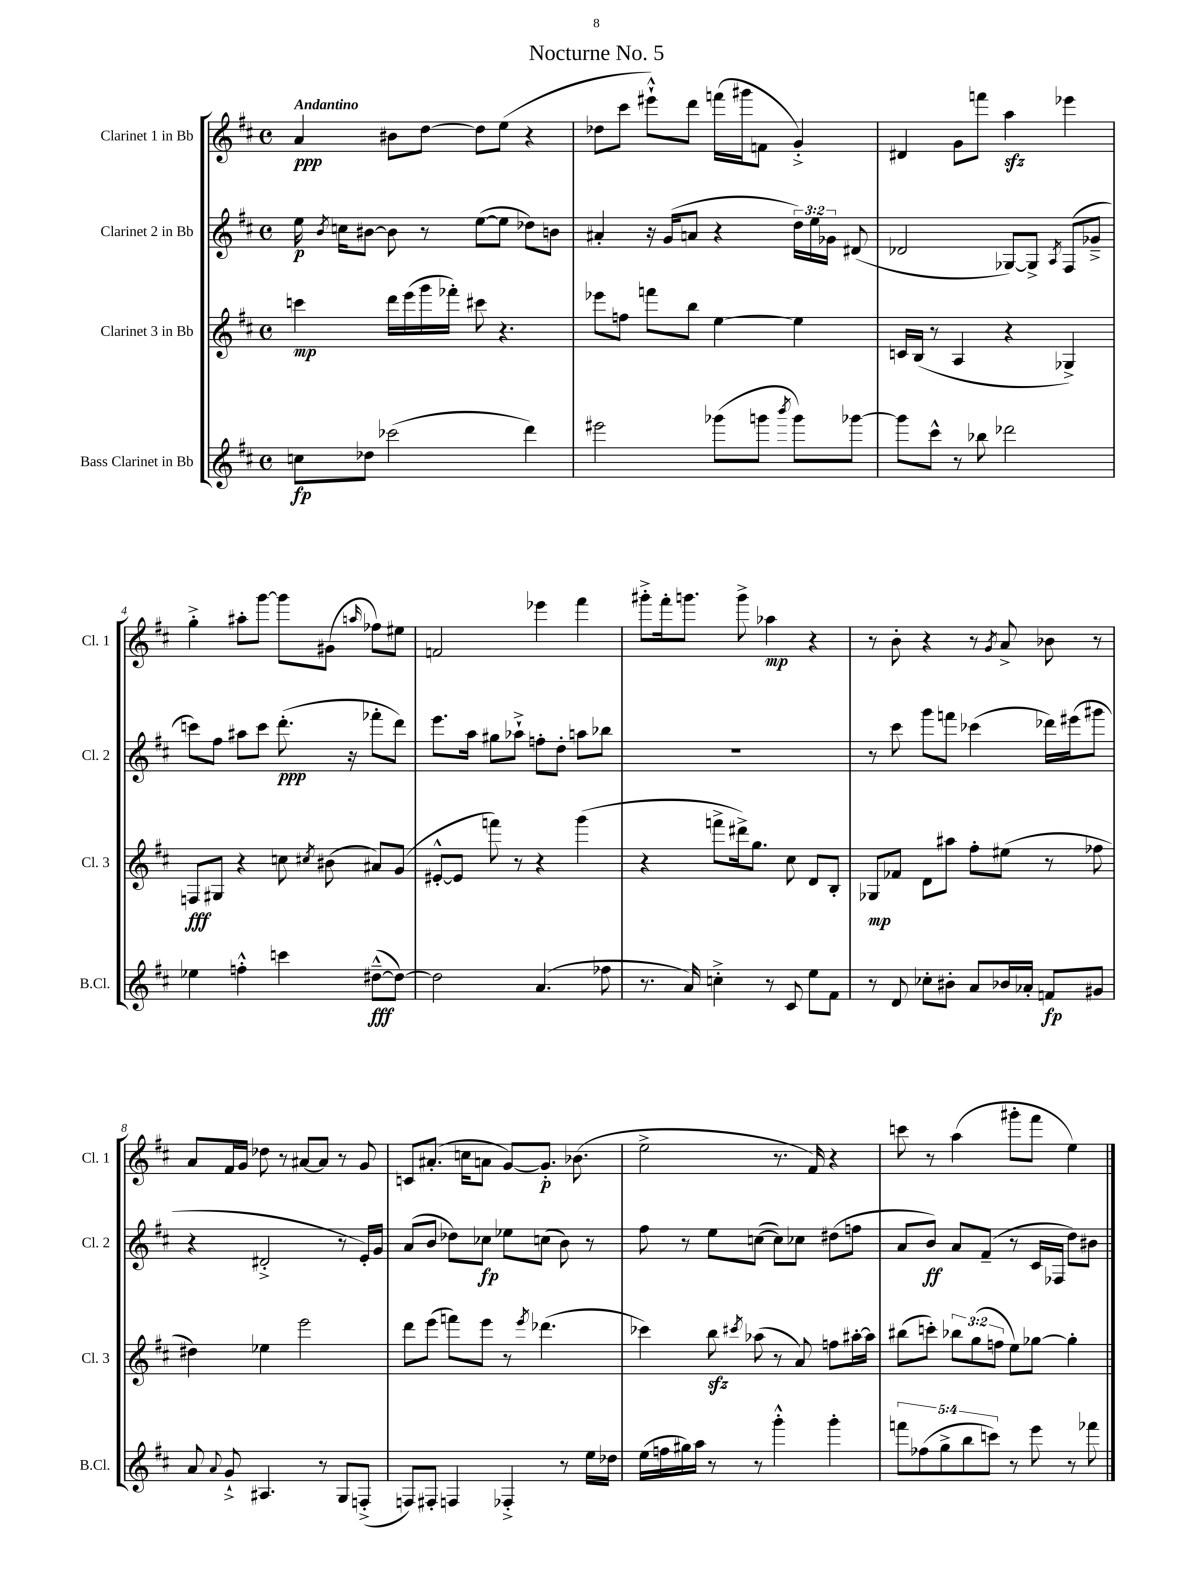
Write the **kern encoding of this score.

**kern	**dynam	**kern	**dynam	**kern	**dynam	**kern	**dynam
*part4	*part4	*part3	*part3	*part2	*part2	*part1	*part1
*staff4	*staff4	*staff3	*staff3	*staff2	*staff2	*staff1	*staff1
*I"Bass Clarinet in Bb	*	*I"Clarinet 3 in Bb	*	*I"Clarinet 2 in Bb	*	*I"Clarinet 1 in Bb	*
*I'B.Cl.	*	*I'Cl. 3	*	*I'Cl. 2	*	*I'Cl. 1	*
*clefG2	*	*clefG2	*	*clefG2	*	*clefG2	*
*k[f#c#]	*	*k[f#c#]	*	*k[f#c#]	*	*k[f#c#]	*
*M4/4	*	*M4/4	*	*M4/4	*	*M4/4	*
*met(c)	*	*met(c)	*	*met(c)	*	*met(c)	*
=1	=1	=1	=1	=1	=1	=1	=1
!	!	!	!	!	!	!LO:TX:a:B:t=Andantino	!
8ccn\L	fp	4cccn\	mp	16ee\	p	4a/	ppp
.	.	.	.	8qb/	.	.	.
.	.	.	.	16ccn\KL	.	.	.
8dd-X\J	.	.	.	[8b#X\J	.	.	.
(2ccc-X\	.	16ddd\LL	.	8b#\]	.	8b#X\L	.
.	.	(16eee\	.	.	.	.	.
.	.	16ggg\	.	8r	.	[8dd\J	.
.	.	16fff-X'\JJ)	.	.	.	.	.
.	.	8ccc#X\	.	([8ee\L	.	8dd\L]	.
.	.	4.r	.	8ee\J]	.	(8ee\J	.
4ddd\)	.	.	.	8dd-X\L)	.	4r	.
.	.	.	.	8bn\J	.	.	.
=2	=2	=2	=2	=2	=2	=2	=2
2eee#X\	.	8eee-X\L	.	4a#X'/	.	8dd-X\L	.
.	.	8ffn\J	.	.	.	8ccc#\J	.
.	.	8fffn\L	.	16r	.	8eee#X`^^\L)	.
.	.	.	.	(16g/KL	.	.	.
.	.	8bb\J	.	8an/J	.	8ddd\J	.
(8ggg-X\L	.	[4ee\	.	4r	.	(16fffn\LL	.
.	.	.	.	.	.	16ggg#X\J	.
8gggn\J	.	.	.	.	.	8fn\J	.
8qbbb/	.	.	.	.	.	.	.
8ggg\L)	.	4ee\]	.	24dd\LL)	.	4g'^/)	.
.	.	.	.	24ee\	.	.	.
.	.	.	.	24g-X\JJ	.	.	.
[8ggg-X\J	.	.	.	(8d#X/	.	.	.
=3	=3	=3	=3	=3	=3	=3	=3
8ggg-\L]	.	16cn/LL	.	2d-X/	.	4d#X/	.
.	.	(16B/JJ	.	.	.	.	.
8ccc#^^\J	.	8r	.	.	.	.	.
8r	.	4A/	.	.	.	8g\L	.
8bb-X\	.	.	.	.	.	8fffn\J	.
2ddd-X\	.	4r	.	[8G-X/L)	.	4aazz\	.
.	.	.	.	8G-^/J]	.	.	.
.	.	.	.	8qA/	.	.	.
.	.	4G-X^/)	.	(8F#/L	.	4eee-X\	.
.	.	.	.	8g-X~^/J	.	.	.
!!LO:LB:g=z
=4	=4	=4	=4	=4	=4	=4	=4
4ee-X\	.	8Fn/L	fff	8cccn\L)	.	4gg'^\	.
.	.	8G#X/J	.	8ff#\J	.	.	.
4ffn'^^\	.	4r	.	8aa#X\L	.	8aa#X'\L	.
.	.	.	.	8ccc\J	.	[8ggg\J	.
4cccn\	.	8ccn\	.	(8.ddd'\	ppp	8ggg\L]	.
.	.	8qcc#X/	.	.	.	.	.
.	.	(8b#X\	.	.	.	(8g#X\J	.
.	.	.	.	16r	.	.	.
.	.	.	.	.	.	16qqaan/	.
([8dd#X~^^\L	fff	8a#X/L)	.	8fff-X'\L	.	8ff-X\L)	.
8dd#\J_)	.	(8g/J	.	8ddd\J)	.	8ee#X\J	.
=5	=5	=5	=5	=5	=5	=5	=5
2dd#\]	.	[8e#X'^^/L	.	8.eee\L	.	2fn/	.
.	.	8e#/J]	.	.	.	.	.
.	.	.	.	16aa\Jk	.	.	.
.	.	8fffn\)	.	8gg#X\L	.	.	.
.	.	8r	.	8aa-X`^\J	.	.	.
(4.a/	.	4r	.	8ffn'\L	.	4eee-X\	.
.	.	.	.	8dd'\J	.	.	.
.	.	(4ggg\	.	8aan\L	.	4fff#\	.
8ff-X\	.	.	.	8bb-X\J	.	.	.
=6	=6	=6	=6	=6	=6	=6	=6
8.r	.	4r	.	1r	.	8ggg#X'^\L	.
.	.	.	.	.	.	16fff#'\k	.
16a/)	.	.	.	.	.	8.gggn\J	.
4ccn'^\	.	8fffn^\L	.	.	.	.	.
.	.	16ddd#X^\k)	.	.	.	8ggg^\	.
.	.	8.gg\J	.	.	.	.	.
8r	.	.	.	.	.	4aa-X\	mp
8c#/	.	8cc#\	.	.	.	.	.
8ee\L	.	8d/L	.	.	.	4r	.
8f#\J	.	8B'/J	.	.	.	.	.
=7	=7	=7	=7	=7	=7	=7	=7
8r	.	8G-X/L	mp	8r	.	8r	.
8d/	.	8f-X/J	.	8ccc#\	.	8b'\	.
8cc-X'\L	.	8d\L	.	8ggg\L	.	4r	.
8b#X'\J	.	8aa#X\J	.	8fffn\J	.	.	.
8a/L	.	8ff#'\L	.	(4ccc-X\	.	8r	.
.	.	.	.	.	.	8qg/	.
16b-X/L	.	(8ee#X\J	.	.	.	8a^/	.
16a-X'/JJ	.	.	.	.	.	.	.
8fn/L	fp	8r	.	16ddd-X\LL)	.	8b-X\	.
.	.	.	.	(16eee#X\J	.	.	.
8g#X/J	.	8ff-X\	.	8ggg#X\J	.	8r	.
!!LO:LB:g=z
=8	=8	=8	=8	=8	=8	=8	=8
8a/	.	4dd#X\)	.	4r	.	8a/L	.
8qqa/	.	.	.	.	.	.	.
8g`^/	.	.	.	.	.	16f#/L	.
.	.	.	.	.	.	16g/JJ	.
4.A#X/	.	4ee-X\	.	2d#X'^/	.	8dd-X\	.
.	.	.	.	.	.	8r	.
.	.	2eee\	.	.	.	[8a#X/L	.
8r	.	.	.	.	.	8a#/J]	.
8G/L	.	.	.	8r	.	8r	.
(8Fn'^/J	.	.	.	16e'/LL)	.	8g/	.
.	.	.	.	16g/JJ	.	.	.
=9	=9	=9	=9	=9	=9	=9	=9
8Fn/L)	.	8ddd\L	.	(8a/L	.	8cn/L	.
8F#X'/J	.	(8eee\J	.	8b/J	.	(8.a#X'/J	.
4Fn/	.	8fffn\L)	.	8dd-X\L)	.	.	.
.	.	.	.	.	.	16ccn\KL	.
.	.	8eee\J	.	8cc-X\J	fp	8an\J	.
4F-X'^/	.	8r	.	8ee-X\L	.	[8g/L)	.
.	.	8qeee/	.	.	.	.	.
.	.	(4.ddd-X\	.	(8ccn\J	.	8.g'/J]	p
8r	.	.	.	8b\)	.	.	.
.	.	.	.	.	.	(8.b-X\	.
16ee\LL	.	.	.	8r	.	.	.
16dd-X\JJ	.	.	.	.	.	.	.
=10	=10	=10	=10	=10	=10	=10	=10
(16ee\LL	.	4ccc-X\)	.	8ff#\	.	2ee^\	.
16ffn\	.	.	.	.	.	.	.
16gg#X\)	.	.	.	8r	.	.	.
16aa\JJ	.	.	.	.	.	.	.
8r	.	8bbzz\	.	8ee\L	.	.	.
.	.	8qccc#X/	.	.	.	.	.
8r	.	(8aa-X\	.	([8ccn\J	.	.	.
4ggg'^^\	.	8r	.	8cc\L])	.	8.r	.
.	.	8a/)	.	8cc-X\J	.	.	.
.	.	.	.	.	.	16f#/)	.
4ggg'\	.	8ffn\L	.	(8dd#X\L	.	4r	.
.	.	[16aa#X'\L	.	8ffn\J	.	.	.
.	.	16aa#\JJ]	.	.	.	.	.
=11	=11	=11	=11	=11	=11	=11	=11
10fffn\L	.	(8bb#X\L	.	8a/L	.	8cccn\	.
(10ff-X\	.	.	.	.	.	.	.
.	.	8cccn'\J)	.	8b/J)	ff	8r	.
10gg^\	.	.	.	.	.	.	.
.	.	12bb-X\L	.	8a/L	.	(4aa\	.
10bb\	.	.	.	.	.	.	.
.	.	(12gg\	.	.	.	.	.
.	.	.	.	(8f#~/J	.	.	.
10cccn\J)	.	.	.	.	.	.	.
.	.	12ffn\J	.	.	.	.	.
8r	.	8ee\L)	.	8r	.	8ggg#X'\L	.
8eee\	.	[8gg-X\J	.	16c#/LL	.	8fff#\J	.
.	.	.	.	16F-X/JJ	.	.	.
8r	.	4gg-'\]	.	8dd\L)	.	4ee\)	.
8fff-X\	.	.	.	8b#X\J	.	.	.
==	==	==	==	==	==	==	==
*-	*-	*-	*-	*-	*-	*-	*-
